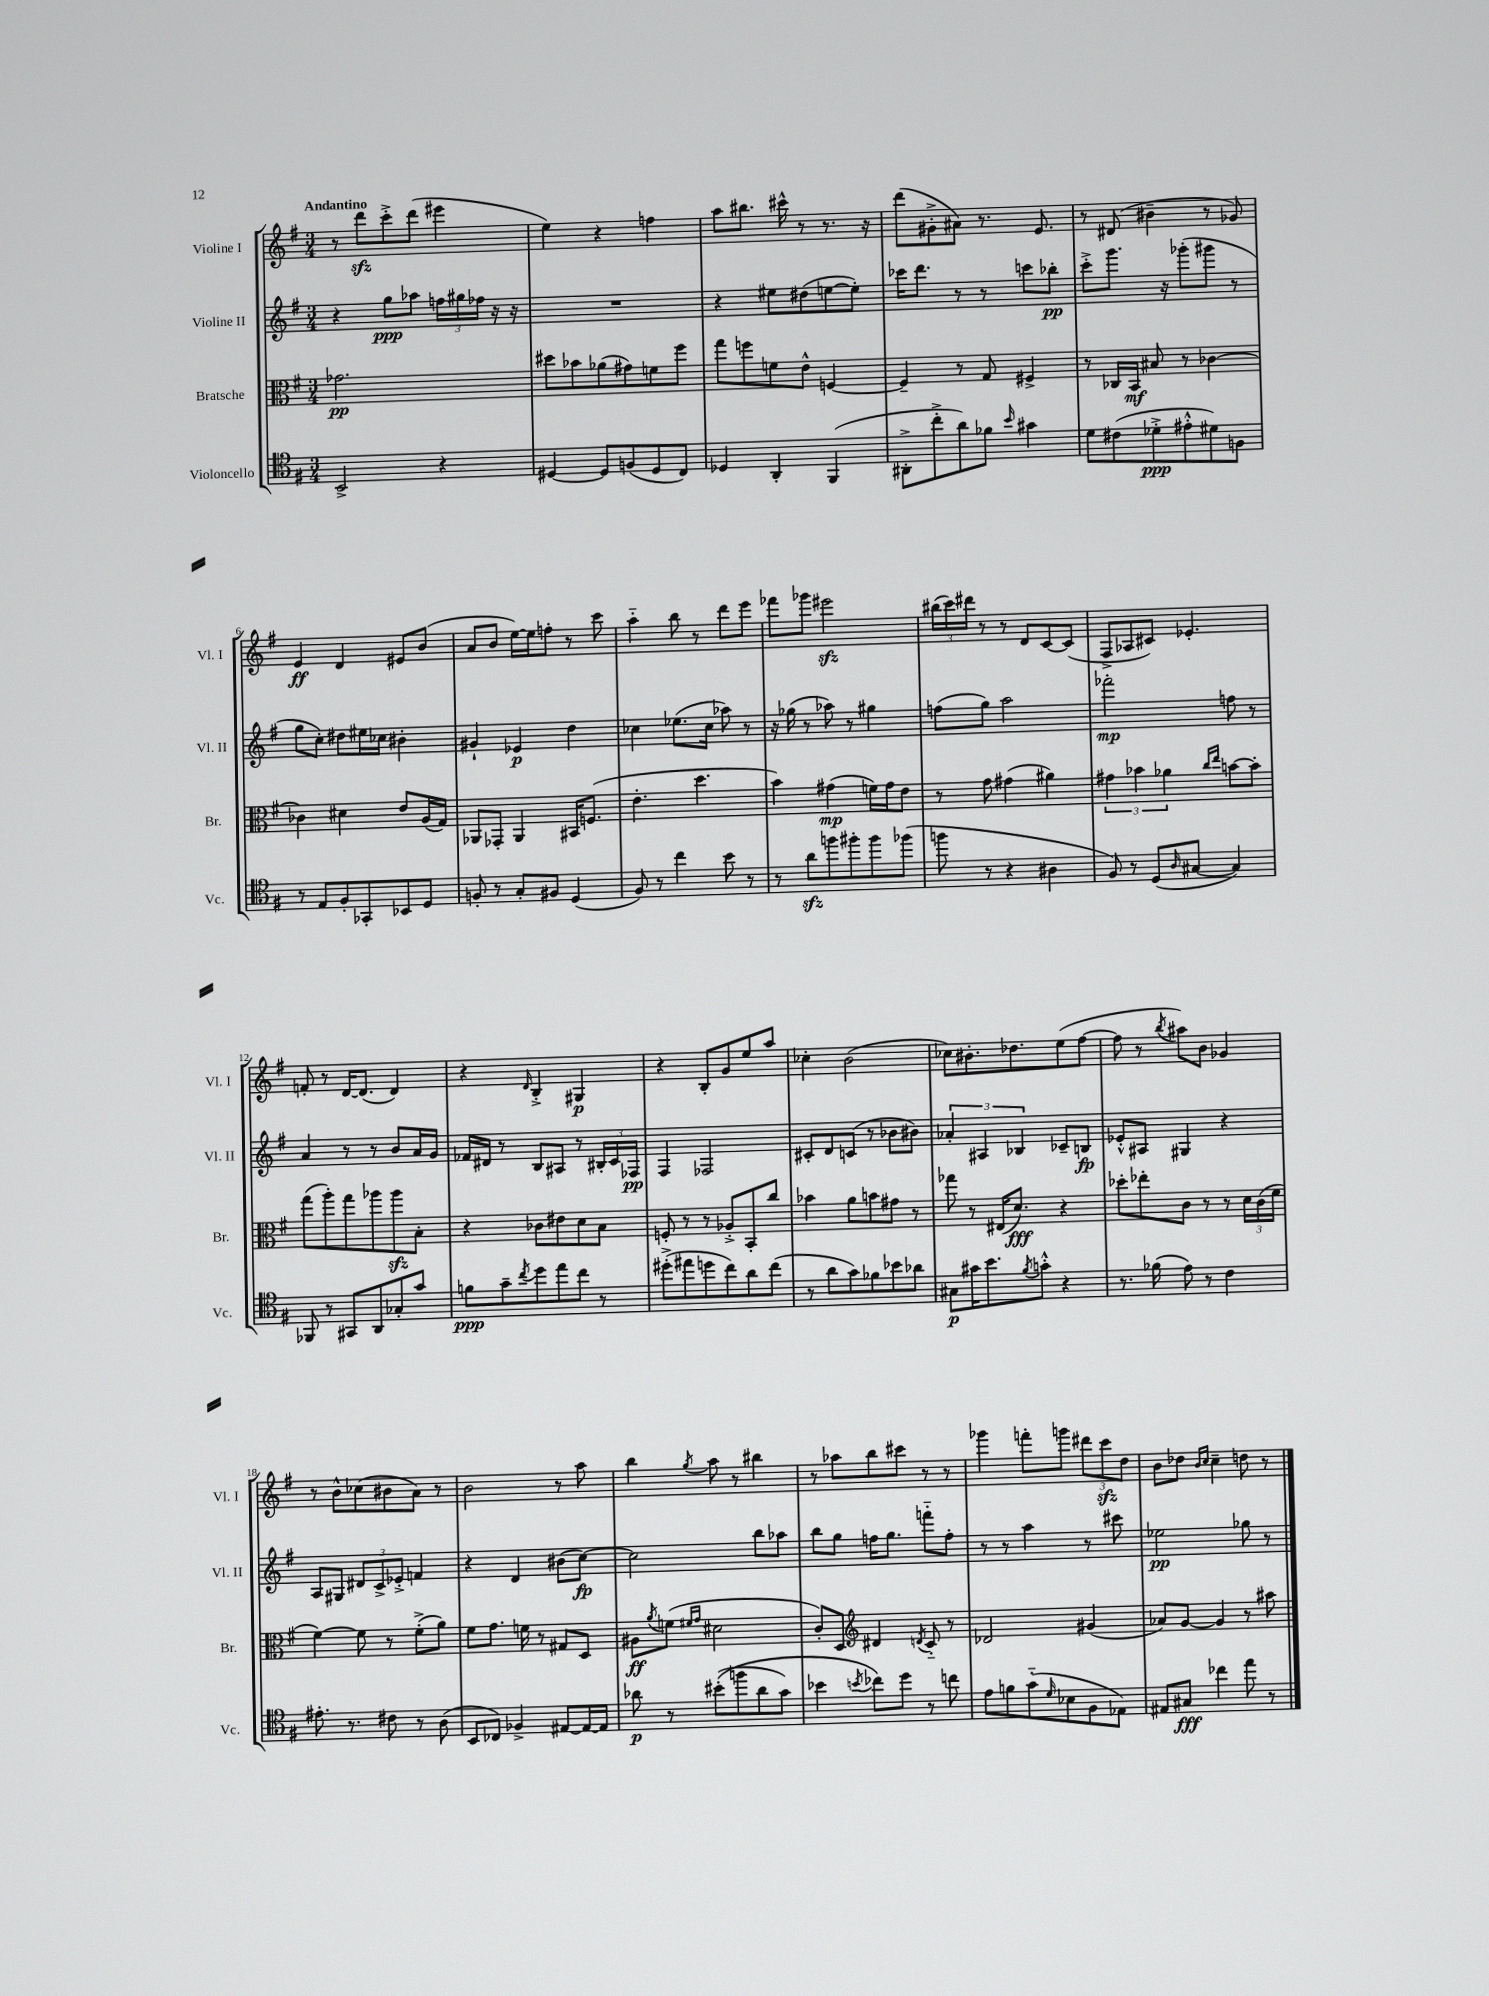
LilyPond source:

<<
\new StaffGroup <<
\new Staff = "s0" \with { instrumentName = "Violine I" shortInstrumentName = "Vl. I" } {
    \clef treble \key g \major \numericTimeSignature \time 3/4 \tempo "Andantino"
    r8 d'''8\sfz c'''8-.-> d'''8( eis'''4 |
    e''4) r4 f''4 |
    a''8 bis''8. cis'''16-^ r8 r8. r16 |
    d'''8( gis'8-.-> ais'8) r8. e'8. |
    r8 dis'8( bis'4-- r8 ges'8) |
    e'4\ff d'4 eis'8 b'8( |
    a'8 b'8 e''16~) e''16 f''8-. r8 c'''8 |
    a''4-_ b''8 r8 d'''8 e'''8 |
    fes'''8 ges'''8 eis'''2\sfz |
    \tuplet 3/2 { bis''16( c'''16) dis'''16 } r8 r8 d'8 c'8~ c'8( |
    fis8-> aes8 cis'8) ees'4.-. |
    f'8-. r8 d'16~ d'8.( d'4) |
    r4 \grace { d'16 } b4-.-> gis4\p |
    r4 b8-. g'8 e''8 a''8 |
    ces''4-. b'2( |
    ces''8) bis'8.-. des''8. e''8( fis''8~ |
    fis''8 r8 \acciaccatura { b''8 } ais''8) b'8 ges'4 |
    r8 b'8-^ ces''8( bis'8 a'8) r8 |
    b'2 r8 a''8 |
    b''4 \acciaccatura { g''8 } a''8 r8 bis''4 |
    r8 aes''8 b''8 cis'''8 r8 r8 |
    ges'''4 f'''8-. g'''8 \tuplet 3/2 { dis'''8 c'''8\sfz d''8 } |
    b'8 des''8 \grace { b'16 c''16 } c''4-- d''8 r8 \bar "|." |
}
\new Staff = "s1" \with { instrumentName = "Violine II" shortInstrumentName = "Vl. II" } {
    \clef treble \key g \major \numericTimeSignature \time 3/4
    r4 g''8\ppp aes''8 \tuplet 3/2 { f''16 gis''16 fes''16 } r16 r16 |
    R2. |
    r4 eis''8 dis''8( e''8~ e''8-.) |
    ces'''16 d'''8. r8 r8 c'''8 bes''8-.\pp |
    c'''8-.-> g'''8. r16 ges'''8-.( gis'''8 r8 |
    g''8 c''8-.) dis''8 eis''16 ces''16 bis'4-. |
    gis'4-! ees'4\p d''4 |
    ces''4 ees''8.( ces''16 aes''8) r8 |
    r16 ges''16( r8 aes''8) r8 gis''4 |
    f''8( g''8) a''2 |
    fes'''2-.\mp f''8 r8 |
    a'4 r8 r8 b'8 a'16 g'16 |
    fes'16 dis'16 r8 b8 ais8 r8 \tuplet 3/2 { bis16-. c'16 fes16\pp } |
    fis4 fes2 |
    cis'8-. d'8 c'8( r8 bes'8 bis'8) |
    \tuplet 3/2 { aes'4-. ais4 bes4 } ces'8-- b8\fp |
    ees'8-.-^ ais8 gis4 r4 |
    a8 gis8 \tuplet 3/2 { dis'8 c'8-> ees'8-.-> } f'4 |
    r4 d'4 bis'8( c''8~\fp) |
    c''2 b''8 aes''8 |
    b''8 g''8 f''16 g''8. f'''8-_ f''8-. |
    r8 r8 a''4 r8 cis'''8 |
    ees''2\pp ges''8 r8 \bar "|." |
}
\new Staff = "s2" \with { instrumentName = "Bratsche" shortInstrumentName = "Br." } {
    \clef alto \key g \major \numericTimeSignature \time 3/4
    ges'2.\pp |
    dis''8 bes'8 aes'8( gis'8) f'8 fis''8 |
    g''8 f''8 f'8 e'8-^ f4~ |
    f4-- r8 g8 fis4-> |
    r8 ces16 b,16\mf bis8 r8 ces'4~ |
    ces'4 dis'4 e'8 a16( g16) |
    aes,8 ges,8-. aes,4 bis,16 f8.( |
    e'4.-. d''4. |
    b'4) gis'4\mp( f'16) gis'16 e'8 |
    r8 g'8 gis'4( ais'4) |
    \tuplet 3/2 { gis'4 bes'4 aes'4 } \grace { c''16 e''16 } b'8~ b'8-. |
    g''8( a''8-.) g''8 aes''8 aes''8\sfz b8-. |
    r4 ces'8 eis'8 d'8 b8 |
    f8-. r8 r8 aes8-.-> b,8-. c''8 |
    bes'4 a'8 b'8 gis'8 r8 |
    ges''8 r8 eis16( d'8.\fff) r4 |
    des''8-. ees''8-. c'8 r8 r8 \tuplet 3/2 { d'16 c'16( fis'16 } |
    fis'4~) fis'8 r8 fis'8-.->( a'8) |
    fis'8 g'8. f'16 r8 gis8 d8 |
    ais8\ff \acciaccatura { a'8 } f'8( \grace { fis'16 g'16 } dis'2 |
    c'8-.) d8 \clef treble dis'4 \acciaccatura { d'8 } c'8-_ r8 |
    des'2 gis'4( |
    aes'8) g'8~ g'4 r8 ais''8 \bar "|." |
}
\new Staff = "s3" \with { instrumentName = "Violoncello" shortInstrumentName = "Vc." } {
    \clef tenor \key g \major \numericTimeSignature \time 3/4
    b,2-> r4 |
    dis4~ dis8 f8( dis8 c8) |
    des4 a,4-. fis,4( |
    ais,8-.-> c''8-.-> a'8) fes'8 \grace { b'16 } gis'4 |
    d'8 cis'8( des'8-.->\ppp eis'8-.-^ dis'8) f8 |
    r8 e8 fis8-. ges,8-. bes,8 d8 |
    f8-. r8 g8-. fis8 d4( |
    fis8) r8 c''4 b'8 r8 |
    r8 a'8\sfz f''8 fis''8-. fis''8 fes''8( |
    f''8 r8 r4 ais4 |
    fis8) r8 d8( \grace { a16 } gis8~ gis4) |
    fes,8 r8 gis,8 a,8 ges8-. g'8 |
    f'8\ppp g'8-- \acciaccatura { c''8 } d''8 e''8 c''8 r8 |
    dis''8-.->( eis''8 d''8 c''8) a'8 c''8( |
    r8 a'8 g'8) fes'8 bes'8 aes'8 |
    gis8\p gis'16 b'8. \acciaccatura { fis'8 } g'8-.-^ r4 |
    r8. fes'16( e'8) r8 c'4 |
    eis'8.-. r8. cis'8 r8 a8( |
    b,8 ces8) fes4-> eis8~ eis16~ eis16 |
    aes'8\p r8 bis'8-.(\( f''8 aes'8 g'8) |
    bes'4 \acciaccatura { b'8 } ces''8\) d''8 r8 c''8 |
    e'8 f'8 g'8-_( \grace { d'16 } bes8 fis8 ees8) |
    eis8 gis8\fff ces''4 e''8 r8 \bar "|." |
}
>>
>>
